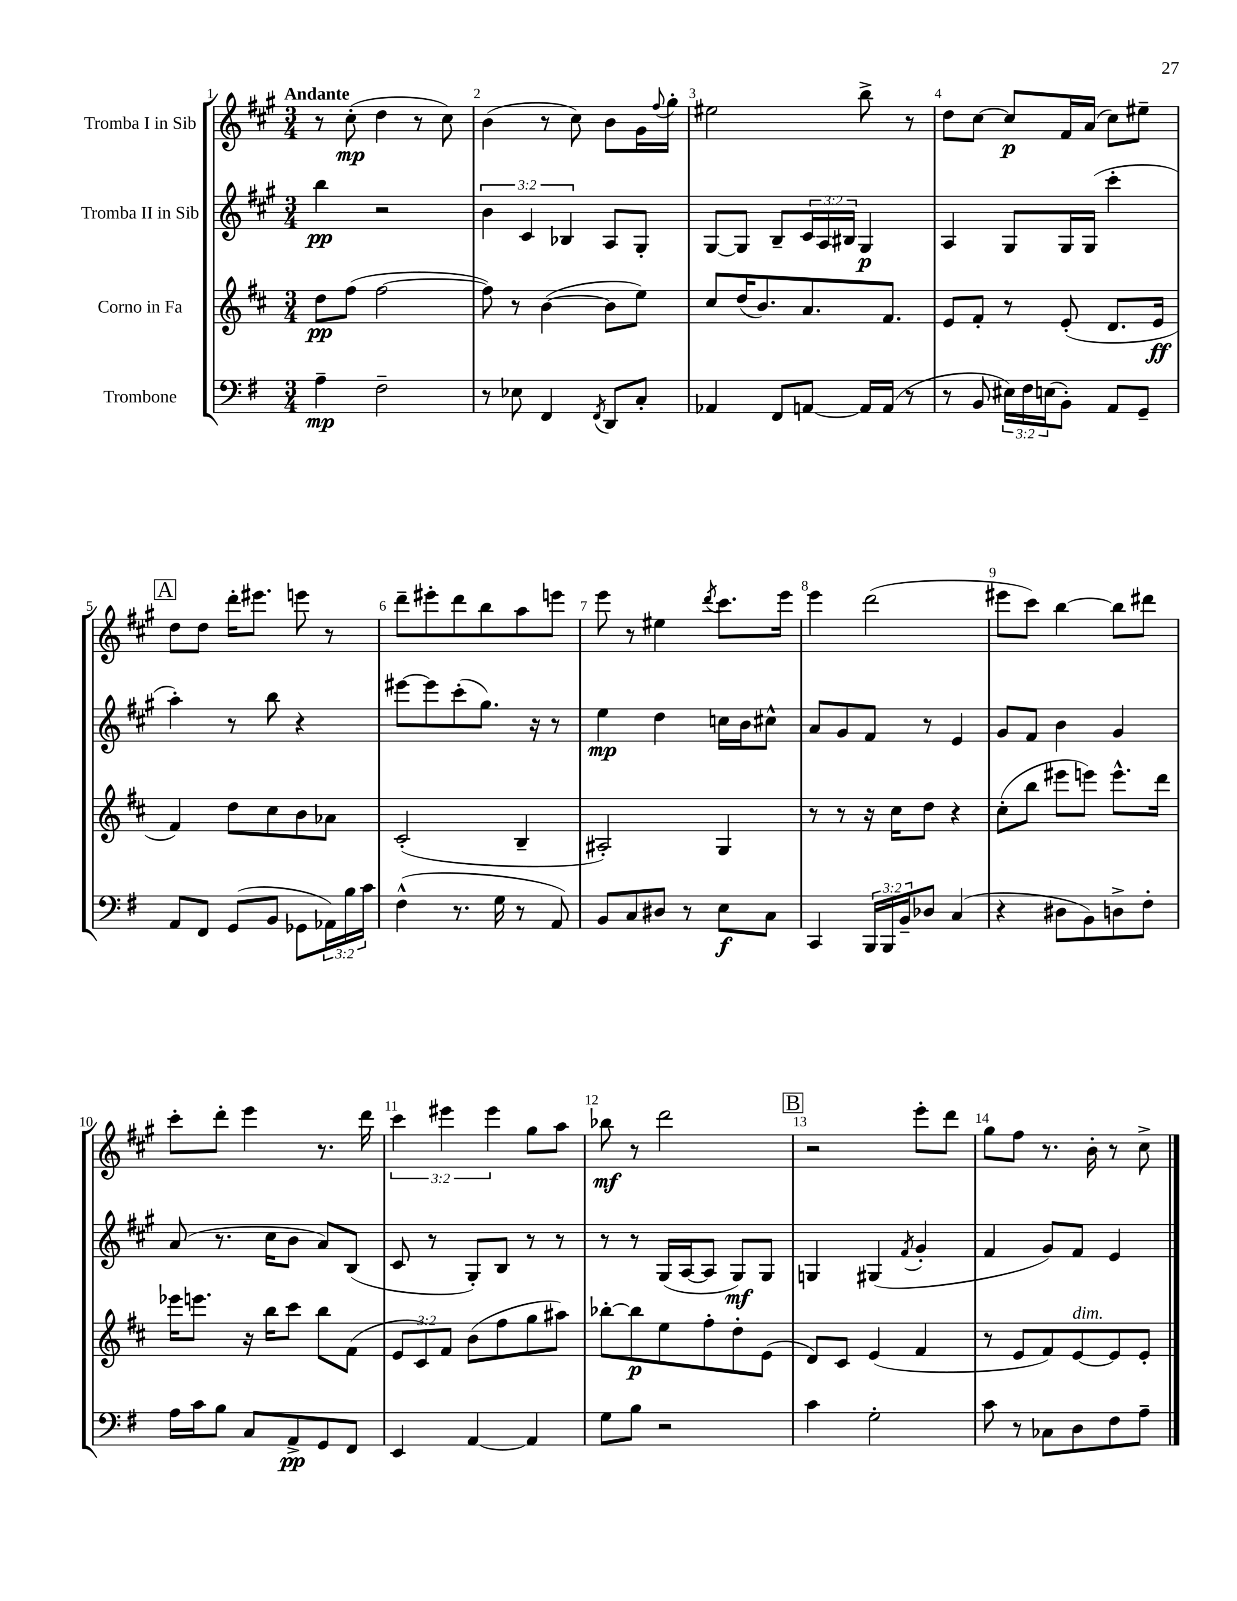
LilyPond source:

<<
\new StaffGroup <<
\new Staff = "s0" \with { instrumentName = "Tromba I in Sib" } {
    \clef treble \key a \major \numericTimeSignature \time 3/4 \override Staff.TupletNumber.text = #tuplet-number::calc-fraction-text \tempo "Andante"
    r8 cis''8-.\mp( d''4 r8 cis''8) |
    b'4( r8 cis''8) b'8 gis'16 \appoggiatura { fis''8 } gis''16-. |
    eis''2 b''8-> r8 |
    d''8 cis''8~ cis''8\p fis'16 a'16( cis''8) eis''8-- |
    \mark \markup { \box "A" } d''8 d''8 d'''16-. eis'''8. e'''8 r8 |
    d'''8-- eis'''8-. d'''8 b''8 a''8 e'''8 |
    e'''8 r8 eis''4 \acciaccatura { d'''8 } cis'''8. e'''16 |
    e'''4 d'''2( |
    eis'''8 cis'''8) b''4~ b''8 dis'''8 |
    cis'''8-. d'''8-. e'''4 r8. d'''16 |
    \tuplet 3/2 { cis'''4 eis'''4 eis'''4 } gis''8 a''8 |
    bes''8\mf r8 d'''2 |
    \mark \markup { \box "B" } r2 e'''8-. d'''8 |
    gis''8 fis''8 r8. b'16-. r8 cis''8-> \bar "|." |
}
\new Staff = "s1" \with { instrumentName = "Tromba II in Sib" } {
    \clef treble \key a \major \numericTimeSignature \time 3/4 \override Staff.TupletNumber.text = #tuplet-number::calc-fraction-text
    b''4\pp r2 |
    \tuplet 3/2 { b'4 cis'4 bes4 } a8 gis8-. |
    gis8~ gis8 b8-- \tuplet 3/2 { cis'16 a16 bis16 } gis4\p |
    a4 gis8 gis16 gis16( cis'''4-. |
    \mark \markup { \box "A" } a''4-.) r8 b''8 r4 |
    eis'''8~ eis'''8 cis'''8-.( gis''8.) r16 r8 |
    e''4\mp d''4 c''16 b'16 cis''8-^ |
    a'8 gis'8 fis'8 r8 e'4 |
    gis'8 fis'8 b'4 gis'4 |
    a'8( r8. cis''16 b'8 a'8) b8( |
    cis'8 r8 gis8-.) b8 r8 r8 |
    r8 r8 gis16( a16~ a8 gis8\mf) gis8 |
    \mark \markup { \box "B" } g4 gis4( \acciaccatura { fis'8 } gis'4-. |
    fis'4 gis'8) fis'8 e'4 \bar "|." |
}
\new Staff = "s2" \with { instrumentName = "Corno in Fa" } {
    \clef treble \key d \major \numericTimeSignature \time 3/4 \override Staff.TupletNumber.text = #tuplet-number::calc-fraction-text
    d''8\pp fis''8( fis''2~ |
    fis''8) r8 b'4~( b'8 e''8) |
    cis''8 d''16( b'8.) a'8. fis'8. |
    e'8 fis'8-. r8 e'8-.( d'8. e'16\ff |
    \mark \markup { \box "A" } fis'4) d''8 cis''8 b'8 aes'8 |
    cis'2-.( b4-- |
    ais2-.) g4 |
    r8 r8 r16 cis''16 d''8 r4 |
    cis''8-.( b''8 eis'''8 e'''8) e'''8.-^ d'''16 |
    ees'''16 e'''8. r16 b''16 cis'''8 b''8 fis'8( |
    \tuplet 3/2 { e'8 cis'8) fis'8 } b'8( fis''8 g''8 ais''8) |
    bes''8~-. bes''8\p e''8 fis''8-. d''8-. e'8( |
    \mark \markup { \box "B" } d'8) cis'8 e'4( fis'4 |
    r8 e'8 fis'8) e'8~^\markup { \italic "dim." } e'8 e'8-. \bar "|." |
}
\new Staff = "s3" \with { instrumentName = "Trombone" } {
    \clef bass \key g \major \numericTimeSignature \time 3/4 \override Staff.TupletNumber.text = #tuplet-number::calc-fraction-text
    a4--\mp fis2-- |
    r8 ees8 fis,4 \acciaccatura { fis,8 } d,8 c8-. |
    aes,4 fis,8 a,8~ a,16 a,16( r8 |
    r8 b,8 \tuplet 3/2 { eis16) fis16 e16( } b,8-.) a,8 g,8-- |
    \mark \markup { \box "A" } a,8 fis,8 g,8( b,8 ges,8 \tuplet 3/2 { aes,16) b16 c'16 } |
    fis4-^( r8. g16 r8 a,8) |
    b,8 c8 dis8 r8 e8\f c8 |
    c,4 \tuplet 3/2 { b,,16 b,,16 b,16-- } des8 c4( |
    r4 dis8 b,8) d8-> fis8-. |
    a16 c'16 b8 c8 a,8->\pp g,8 fis,8 |
    e,4 a,4~ a,4 |
    g8 b8 r2 |
    \mark \markup { \box "B" } c'4 g2-. |
    c'8 r8 ces8 d8 fis8 a8-- \bar "|." |
}
>>
>>
\layout { \context { \Score \override BarNumber.break-visibility = ##(#f #t #t) barNumberVisibility = #all-bar-numbers-visible } }
